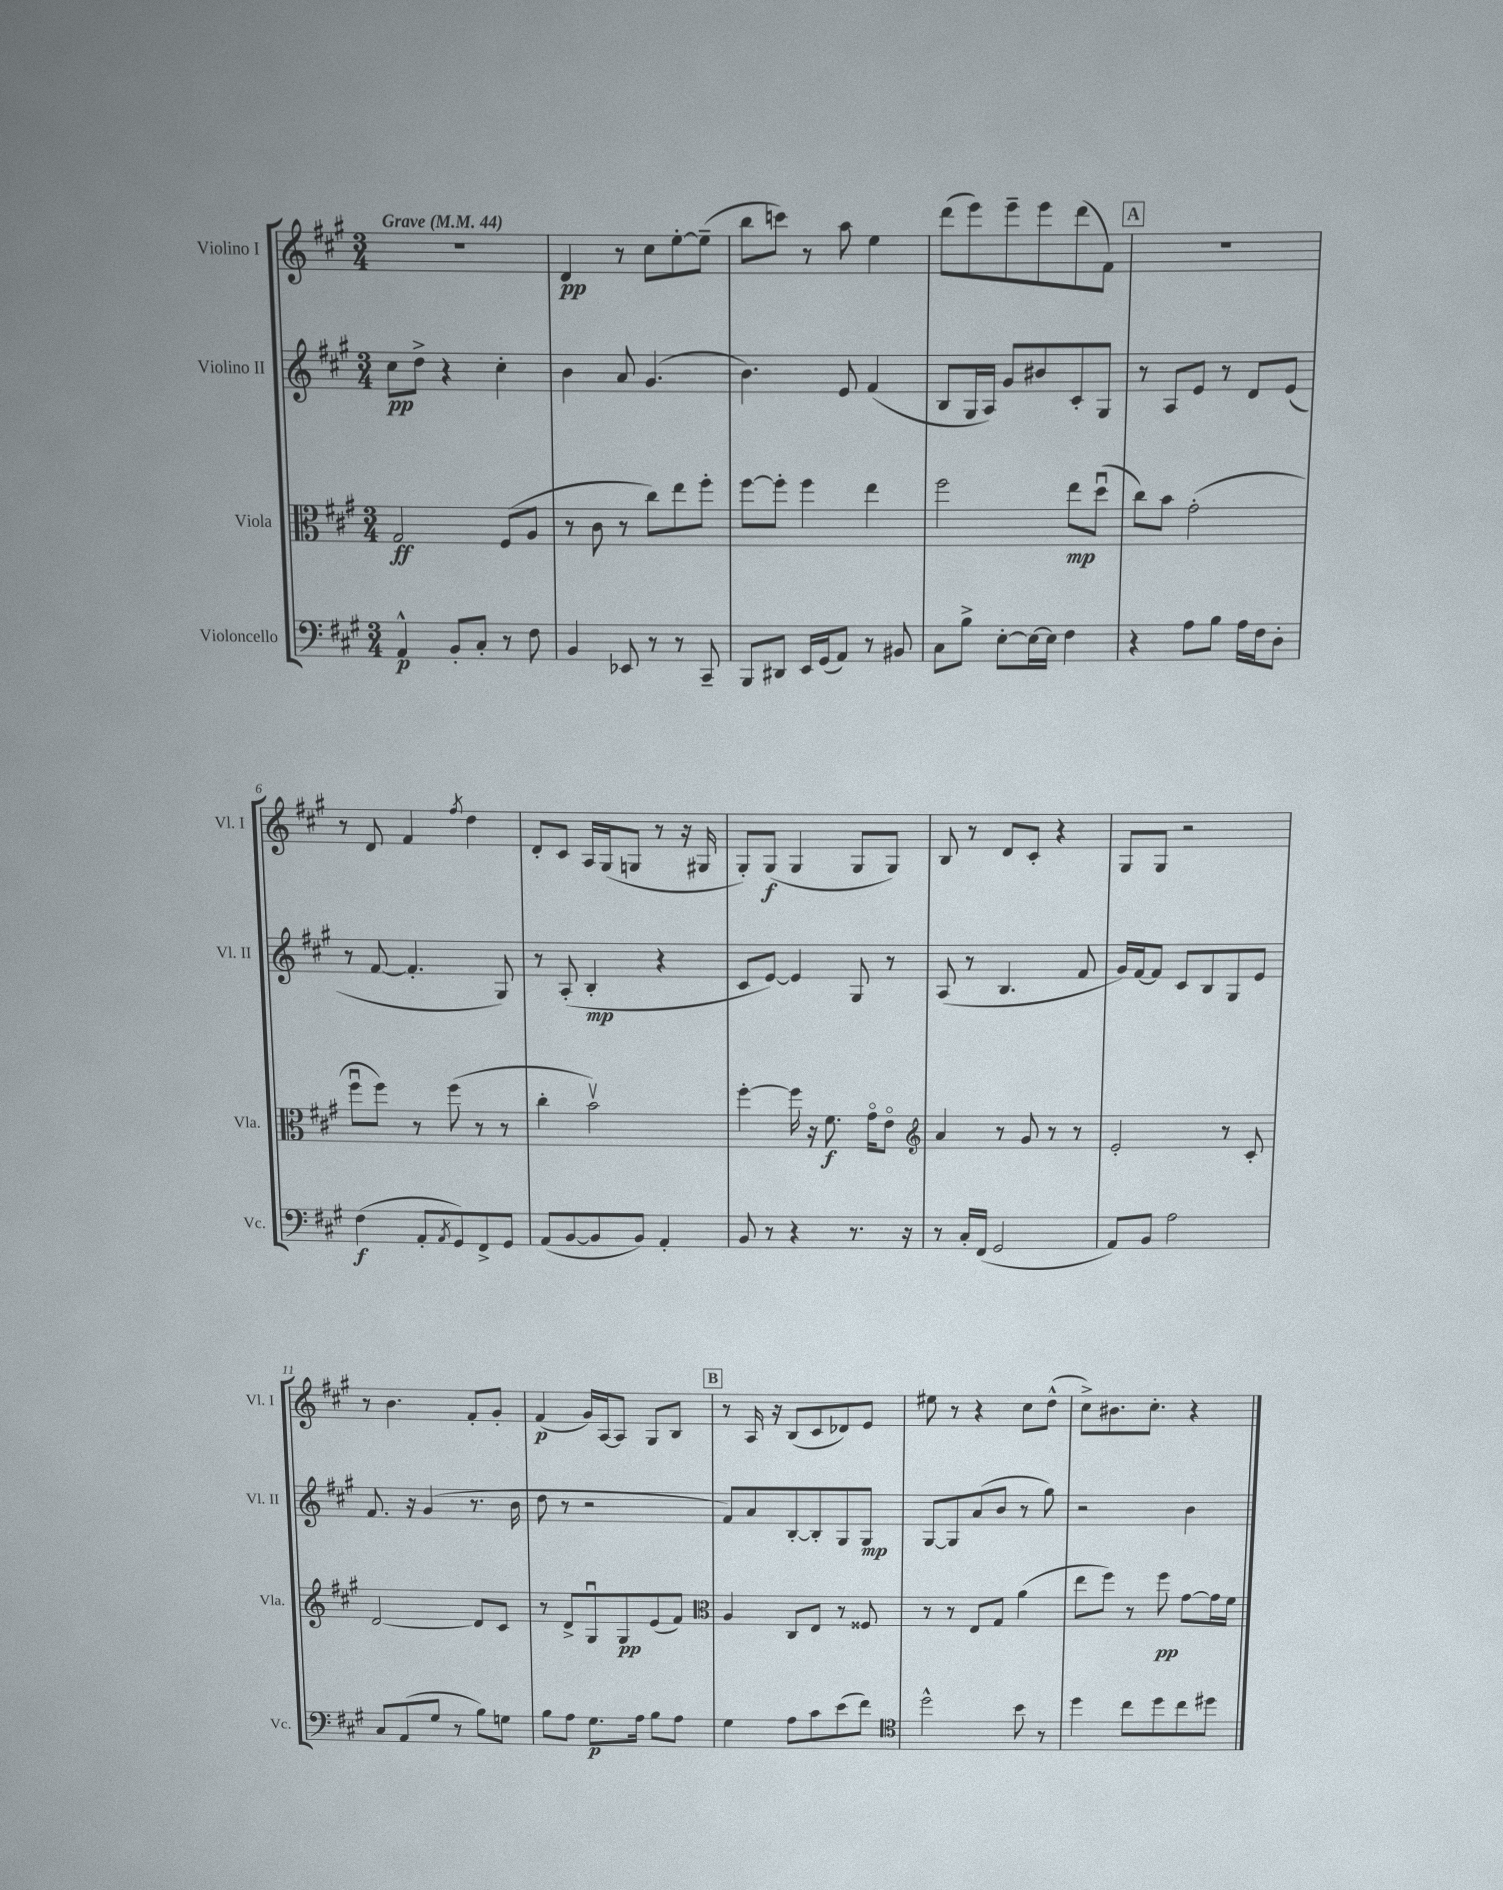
<<
\new StaffGroup <<
\new Staff = "s0" \with { instrumentName = "Violino I" shortInstrumentName = "Vl. I" } {
    \clef treble \key a \major \numericTimeSignature \time 3/4 \tempo "Grave" 4 = 44
    R2. |
    d'4\pp r8 cis''8 e''8~-. e''8--( |
    b''8 c'''8) r8 a''8 e''4 |
    d'''8( e'''8) e'''8-- e'''8 d'''8( fis'8) |
    \mark \markup { \box "A" } R2. |
    r8 d'8 fis'4 \acciaccatura { fis''8 } d''4 |
    d'8-. cis'8 a16 gis16( g8 r8 r16 gis16 |
    gis8-.) gis8\f( gis4 gis8 gis8) |
    b8 r8 d'8 cis'8-. r4 |
    gis8 gis8 r2 |
    r8 b'4. fis'8-. gis'8-. |
    fis'4\p( gis'16) a16~ a8 gis8 b8 |
    \mark \markup { \box "B" } r8 a16 r16 b8( cis'8 des'8) e'8 |
    eis''8 r8 r4 cis''8 d''8-^( |
    cis''8->) bis'8. cis''8.-. r4 \bar "|." |
}
\new Staff = "s1" \with { instrumentName = "Violino II" shortInstrumentName = "Vl. II" } {
    \clef treble \key a \major \numericTimeSignature \time 3/4
    cis''8\pp d''8-> r4 cis''4-. |
    b'4 a'8 gis'4.( |
    b'4.) e'8 fis'4( |
    b8 gis16 a16) gis'8 bis'8 cis'8-. gis8 |
    \mark \markup { \box "A" } r8 a8 e'8 r8 d'8 e'8( |
    r8 fis'8~ fis'4.-. gis8) |
    r8 a8-.( b4-.\mp r4 |
    cis'8 e'8~) e'4 gis8 r8 |
    a8( r8 b4. fis'8 |
    gis'16) fis'16~ fis'8 cis'8 b8 gis8 e'8 |
    fis'8. r16 gis'4( r8. b'16 |
    d''8 r8 r2 |
    \mark \markup { \box "B" } fis'8) a'8 b8~-. b8-. gis8 gis8\mp |
    gis8~ gis8 a'8( b'8 r8 gis''8) |
    r2 b'4 \bar "|." |
}
\new Staff = "s2" \with { instrumentName = "Viola" shortInstrumentName = "Vla." } {
    \clef alto \key a \major \numericTimeSignature \time 3/4
    gis2\ff fis8( a8 |
    r8 cis'8 r8 cis''8) e''8 fis''8-. |
    fis''8~ fis''8-. fis''4 e''4 |
    fis''2 e''8\mp d''8\downbow( |
    \mark \markup { \box "A" } cis''8) b'8 gis'2-.( |
    fis''8\downbow fis''8) r8 fis''8( r8 r8 |
    cis''4-. b'2\upbow) |
    fis''4~-. fis''16 r16 fis'8.\f gis'16\flageolet e'8\flageolet |
    \clef treble a'4 r8 gis'8 r8 r8 |
    e'2-. r8 cis'8-. |
    d'2~ d'8 cis'8 |
    r8 d'8-> gis8\downbow gis8\pp e'8( fis'8) |
    \mark \markup { \box "B" } \clef alto a4 cis8 e8 r8 fisis8 |
    r8 r8 e8 gis8 a'4( |
    e''8 fis''8) r8 fis''8\pp gis'8~ gis'16 fis'16 \bar "|." |
}
\new Staff = "s3" \with { instrumentName = "Violoncello" shortInstrumentName = "Vc." } {
    \clef bass \key a \major \numericTimeSignature \time 3/4
    a,4-^\p b,8-. cis8-. r8 fis8 |
    b,4 ees,8 r8 r8 cis,8-- |
    b,,8 dis,8 e,16 gis,16( a,8) r8 bis,8 |
    cis8 b8-> e8~-. e16~ e16 fis4 |
    \mark \markup { \box "A" } r4 a8 b8 a16 fis16 d8-. |
    fis4\f( a,8-. \acciaccatura { a,8 } gis,8) fis,8-> gis,8 |
    a,8( b,8~ b,8 b,8) a,4-. |
    b,8 r8 r4 r8. r16 |
    r8 cis16-. fis,16( gis,2 |
    a,8) b,8 a2 |
    cis8 a,8( gis8 r8 b8) g8 |
    b8 a8 gis8.\p a16 b8 a8 |
    \mark \markup { \box "B" } gis4 a8 cis'8 e'8( fis'8) |
    \clef tenor d''2-^ b'8 r8 |
    d''4 cis''8 d''8 cis''8 dis''8 \bar "|." |
}
>>
>>
